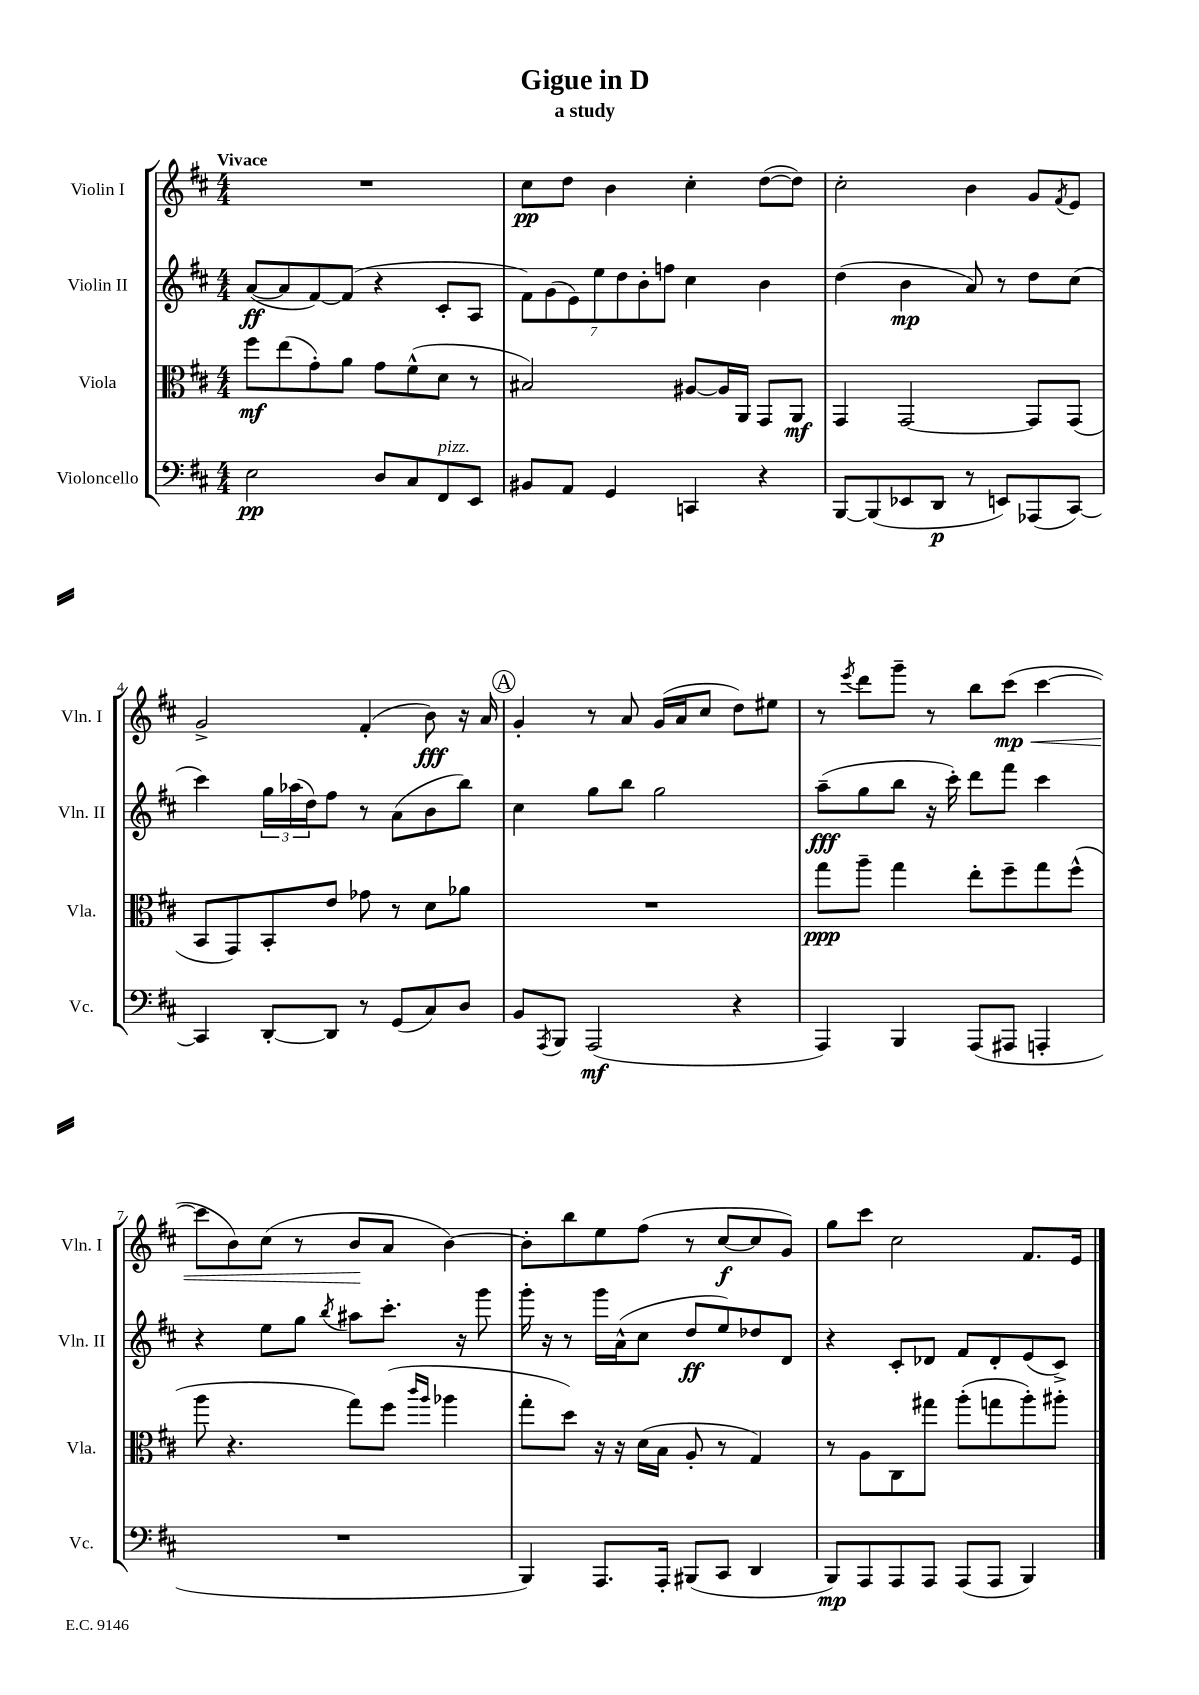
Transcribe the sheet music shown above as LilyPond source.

\header { title = "Gigue in D" subtitle = "a study" }
<<
\new StaffGroup <<
\new Staff = "s0" \with { instrumentName = "Violin I" shortInstrumentName = "Vln. I" } {
    \clef treble \key d \major \numericTimeSignature \time 4/4 \tempo "Vivace"
    R1 |
    cis''8\pp d''8 b'4 cis''4-. d''8~( d''8) |
    cis''2-. b'4 g'8 \acciaccatura { fis'8 } e'8 |
    g'2-> fis'4-.( b'8\fff) r16 a'16 |
    \mark \markup { \circle "A" } g'4-. r8 a'8 g'16( a'16 cis''8 d''8) eis''8 |
    r8 \acciaccatura { e'''8 } d'''8 g'''8-- r8 b''8 cis'''8\mp\<( cis'''4~ |
    cis'''8 b'8) cis''8( r8 b'8\! a'8 b'4~) |
    b'8-. b''8 e''8 fis''8( r8 cis''8~\f cis''8 g'8) |
    g''8 cis'''8 cis''2 fis'8. e'16 \bar "|." |
}
\new Staff = "s1" \with { instrumentName = "Violin II" shortInstrumentName = "Vln. II" } {
    \clef treble \key d \major \numericTimeSignature \time 4/4
    a'8~\ff( a'8 fis'8~) fis'8( r4 cis'8-. a8 |
    \tuplet 7/4 { fis'8) g'8( e'8) e''8 d''8 b'8-. f''8 } cis''4 b'4 |
    d''4( b'4\mp a'8) r8 d''8 cis''8( |
    cis'''4) \tuplet 3/2 { g''16 aes''16( d''16) } fis''8 r8 a'8( b'8 b''8) |
    \mark \markup { \circle "A" } cis''4 g''8 b''8 g''2 |
    a''8--\fff( g''8 b''8 r16 cis'''16-.) d'''8 fis'''8 cis'''4 |
    r4 e''8 g''8 \acciaccatura { b''8 } ais''8 cis'''8.-. r16 g'''8 |
    g'''16-. r16 r8 g'''16 a'16-^( cis''8 d''8\ff e''8) des''8 d'8 |
    r4 cis'8-. des'8 fis'8 des'8-. e'8( cis'8->) \bar "|." |
}
\new Staff = "s2" \with { instrumentName = "Viola" shortInstrumentName = "Vla." } {
    \clef alto \key d \major \numericTimeSignature \time 4/4
    fis''8\mf e''8( g'8-.) a'8 g'8 fis'8-^( d'8 r8 |
    bis2) ais8~ ais16 a,16 g,8 a,8\mf |
    g,4 g,2~ g,8 g,8( |
    b,8 g,8) b,8-. e'8 ges'8 r8 d'8 aes'8 |
    \mark \markup { \circle "A" } R1 |
    g''8\ppp a''8-- g''4 e''8-. fis''8-- g''8 fis''8-^( |
    a''8 r4. g''8) fis''8( \grace { cis'''16 a''16 } aes''4 |
    g''8-. d''8) r16 r16 d'16( b16 a8-. r8 g4) |
    r8 a8 cis8 gis''8 a''8-.( g''8 a''8-.) ais''8-. \bar "|." |
}
\new Staff = "s3" \with { instrumentName = "Violoncello" shortInstrumentName = "Vc." } {
    \clef bass \key d \major \numericTimeSignature \time 4/4
    e2\pp d8 cis8 fis,8^\markup { \italic "pizz." } e,8 |
    bis,8 a,8 g,4 c,4 r4 |
    b,,8~ b,,8( ees,8 d,8\p r8 e,8) aes,,8( cis,8~) |
    cis,4 d,8~-. d,8 r8 g,8( cis8) d8 |
    \mark \markup { \circle "A" } b,8 \acciaccatura { a,,8 } b,,8 a,,2\mf( r4 |
    a,,4) b,,4 a,,8( ais,,8 a,,4-. |
    R1 |
    b,,4) a,,8. a,,16-. bis,,8( cis,8 d,4 |
    b,,8\mp) a,,8 a,,8 a,,8 a,,8( a,,8 b,,4) \bar "|." |
}
>>
>>
